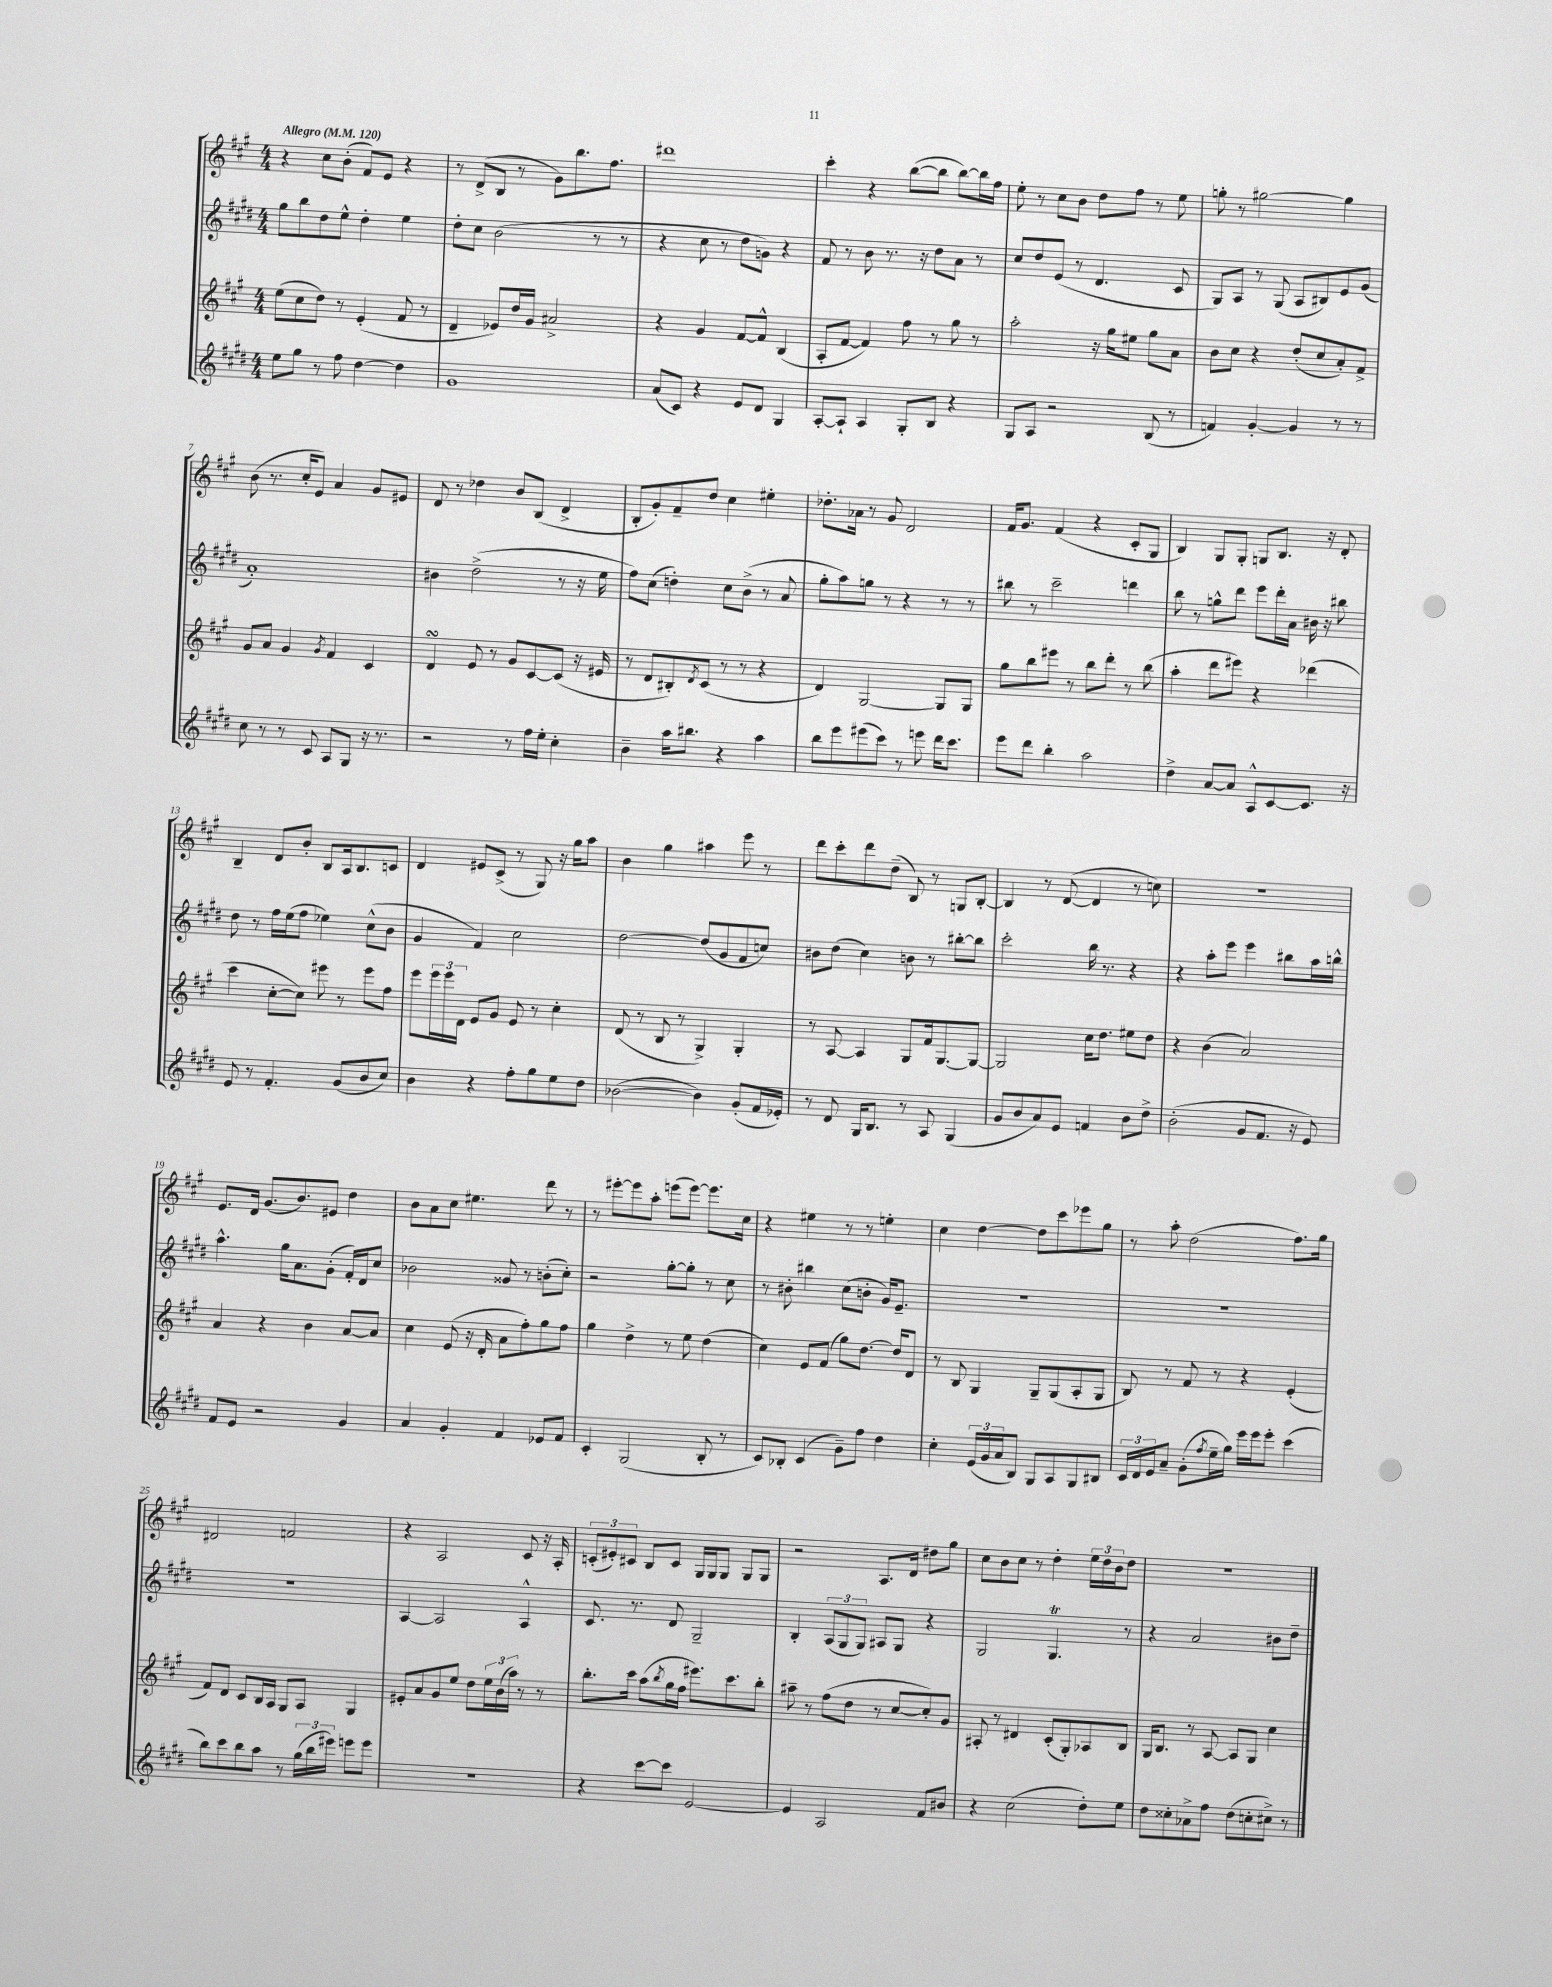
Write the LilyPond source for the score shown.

<<
\new StaffGroup <<
\new Staff = "s0" {
    \clef treble \key a \major \numericTimeSignature \time 4/4 \tempo "Allegro" 4 = 120
    r4 cis''8 b'8-.( fis'8) e'8 r4 |
    r8 d'8->( b8 r8 gis'8) b''8. fis''8. |
    dis'''1 |
    cis'''4-. r4 b''8~( b''8 b''8~) b''16 fis''16 |
    e''8-. r8 cis''8 b'8 d''8 fis''8 r8 e''8 |
    g''8-. r8 gis''2~ gis''4 |
    b'8( r8. cis''16-. e'8) a'4 gis'8 eis'8 |
    d'8 r8 des''4 b'8 b8( d'4-> |
    b8-. gis'8-.) fis'8-- d''8 cis''4 eis''4-. |
    des''8.-. aes'16 r8 gis'8 d'2 |
    fis'16 gis'8. fis'4( r4 cis'8-. gis8 |
    b4) gis8 gis8-. g8 b8. r16 d'8-. |
    b4-- d'8 b'8-. b8 a16 b8. c'8 |
    d'4 eis'8 cis'8->( r8 gis8) r16 gis''16 a''8 |
    b'4 gis''4 ais''4 e'''8 r8 |
    d'''8 cis'''8-. d'''8 d''8--( b8) r8 g8 b8~-. |
    b4 r8 d'8~( d'4 r8 c''8) |
    R1 |
    e'8. d'16 gis'8.( b'8.) eis'8 d''4 |
    b'8 a'8 cis''8 eis''4. d'''8 r8 |
    r8 eis'''8~-. eis'''8 a''8-. e'''8( e'''8~) e'''8. cis''16 |
    r4 eis''4 r8 r8 e''4-. |
    cis''4 d''4~ d''8 cis'''8 ees'''8 gis''8 |
    r8 a''8-. d''2( fis''8.) gis''16 |
    dis'2 f'2 |
    r4 a2 cis'8 r16 a16-. |
    \tuplet 3/2 { c'8-.( eis'8-.) cis'8 } b8 cis'8 gis16 gis16 gis8 gis8 gis8 |
    r2 a8. d'16 dis''8 gis''8 |
    cis''8 b'8 cis''8 r8 d''4-. \tuplet 3/2 { e''16 d''16 b'16 } d''8 |
    r1 \bar "|." |
}
\new Staff = "s1" {
    \clef treble \key e \major \numericTimeSignature \time 4/4
    gis''8 b''8 dis''8 e''8-^ dis''4-. e''4 |
    dis''8-. cis''8 b'2( r8 r8 |
    r4 cis''8 r8 dis''8 g'8) r4 |
    fis'8 r8 b'8 r8. r16 dis''8 a'8 r8 |
    cis''8 dis''8 e'8( r8 dis'4. cis'8 |
    gis8) a8 r8 gis8( a8 bis8) e'8 gis'8( |
    a'1-.) |
    bis'4 dis''2->( r8 r16 e''16 |
    fis''8) cis''8( d''4-.) cis''8 b'8->( r8 a'8 |
    gis''8-. a''8) g''8 r8 r4 r8 r8 |
    bis''8 r8 cis'''2-- d'''4 |
    b''8 r8 g''8-^ dis'''8 e'''8 dis'''16-. a'16 bis'16 r16 bis''8 |
    dis''8 r8 fis''16 e''16( fis''8 ees''4) cis''8-^( b'8 |
    gis'4 fis'4) cis''2 |
    dis''2~ dis''8( gis'8 fis'8 c''8) |
    bis'8 dis''8( cis''4) b'8 r8 bis''8~-. bis''8 |
    cis'''2-. b''16 r8. r4 |
    r4 a''8-. e'''8 e'''4 bis''8 a''16 b''16-^ |
    a''4.-^ gis''16 a'8. gis'8-.( fis'16-.) dis'16 cis''8 |
    bes'2 gisis'8 r8 b'8-.( cis''8-.) |
    r2 gis''8~-. gis''8-. r8 cis''8 |
    r8 bis'8-. bis''4 cis''8( b'8-. gis'16) e'8.-- |
    R1 |
    R1 |
    R1 |
    a4~ a2 a4-^ |
    cis'8. r8. dis'8 gis2-- |
    b4-. \tuplet 3/2 { a8( gis8 gis8) } ais8 gis8 r4 |
    gis2 gis4.\trill r8 |
    r4 a'2 bis'8 dis''8-- \bar "|." |
}
\new Staff = "s2" {
    \clef treble \key a \major \numericTimeSignature \time 4/4
    e''8( cis''8 d''8) r8 e'4-.( fis'8 r8 |
    d'4-- ees'8) d''16 gis'16 ais'2-> |
    r4 gis'4 fis'8~ fis'8-^ b4( |
    a8-. fis'8~ fis'4) fis''8 r8 gis''8 r8 |
    a''2-. r16 gis''16 eis''8 gis''8 a'8 |
    b'8 cis''8 r4 d''8-.( cis''8 a'8-.) fis'8-> |
    gis'8 a'8 gis'4 \acciaccatura { gis'8 } fis'4 cis'4 |
    d'4\turn e'8 r8 gis'8 cis'8~ cis'8( r16 eis'16 |
    r8 d'8 bis8-.) \acciaccatura { d'8 } cis'8( r8 r8 r4 |
    d'4) gis2~ gis8 gis8 |
    gis''8 b''8 eis'''8 r8 b''8 d'''8-. r8 b''8( |
    a''4-. d'''8 eis'''8) r4 des'''4( |
    cis'''4 cis''8~-. cis''8) eis'''8 r8 eis'''8 fis''8 |
    e'''8 \tuplet 3/2 { e'''16 e'''16 d'16 } e'8 gis'8 e'8 r8 cis''4-. |
    d'8( r8 b8 r8 gis4->) gis4-. |
    r8 a8~ a4 gis8 fis'16 gis8.~ gis8~ |
    gis2 cis''16 d''8. eis''8 d''8 |
    r4 b'4( a'2) |
    a'4 r4 b'4 a'8~ a'8 |
    cis''4 e'8( r16 d'16-. a'8 fis''8-.) gis''8 fis''8 |
    gis''4 d''4-> r8 e''8 d''4( |
    cis''4) e'8 fis'8( gis''8) d''8.~ d''16 d'8 |
    r8 b8 gis4 gis8-- gis8( a8-. gis8 |
    b8) r8 fis'8 r8 r4 e'4-.( |
    fis'8) d'8 cis'8 b16 a16 gis8 a8 gis4 |
    eis'8-. a'8 gis'8 e''8 d''8 \tuplet 3/2 { e''16 b'16( a''16) } r8 r8 |
    b''8.-. cis'''16 a''8( \acciaccatura { b''8 } gis''16 fis''16 eis'''8.) cis'''8. b''8-. |
    ais''8-- r8 fis''8( d''8 r8 cis''8~ cis''8-.) gis'8 |
    ais8-. r8 dis'4 cis'8-.( gis8-.) aes8 b8 |
    gis16 b8. r8 a8~ a8 gis8 cis''4 \bar "|." |
}
\new Staff = "s3" {
    \clef treble \key e \major \numericTimeSignature \time 4/4
    e''8 gis''8 r8 fis''8 dis''4~ dis''4 |
    gis'1 |
    a'8( cis'8) r4 e'8 dis'8 gis4 |
    a8~-. a8-! a4 gis8-. b8 r4 |
    gis8 a8 r2 b8( r8 |
    f'4) gis'4~-. gis'4 r8 r8 |
    cis''8 r8 r8 cis'8 a8 gis8 r16 r8. |
    r2 r8 fis''16 e''16-. cis''4-. |
    b'4-- a''16 bis''8. r4 a''4 |
    b''8 e'''8 eis'''8( cis'''8) r8 e'''8 dis'''16 cis'''8. |
    e'''8 dis'''8 b''4-. a''2 |
    dis''4-> a'8~ a'8 a8-^ cis'8~ cis'8. r16 |
    e'8 r8 fis'4.-. gis'8( b'8 cis''8) |
    b'4 r4 fis''8-. gis''8 e''8 dis''8 |
    bes'2~( bes'4) gis'8-.( fis'16 ees'16-.) |
    r8 dis'8 gis16 b8. r8 a8 gis4( |
    gis'8 b'8 a'8) e'8 f'4 b'8 dis''8-> |
    b'2-.( gis'8 fis'8. r16 e'8) |
    fis'8 e'8 r2 gis'4 |
    a'4 gis'4-. fis'4 ees'8 fis'8 |
    cis'4-. gis2( b8-. r8 |
    cis'8) bes8-. cis'4( gis'8--) fis''8 dis''4 |
    cis''4-. \tuplet 3/2 { e'16( gis'16 a'16 } b8) gis8 a8 gis8 bis8 |
    \tuplet 3/2 { cis'16 dis'16 e'16 } a'8-- gis'8-.( \acciaccatura { fis''8 } e''16-- gis''16) e'''16 e'''16 e'''8-. cis'''4( |
    b''8) cis'''8 b''8 a''8 r8 \tuplet 3/2 { gis''16( b''16 eis'''16) } e'''8 e'''8 |
    R1 |
    r4 cis'''8~ cis'''8 e'2~ |
    e'4 a2 fis'8 bis'8 |
    r4 cis''2( dis''8-.) e''8 |
    dis''8 cisis''8-. aes'8-> fis''8 dis''8( c''8-. cis''8->) r8 \bar "|." |
}
>>
>>
